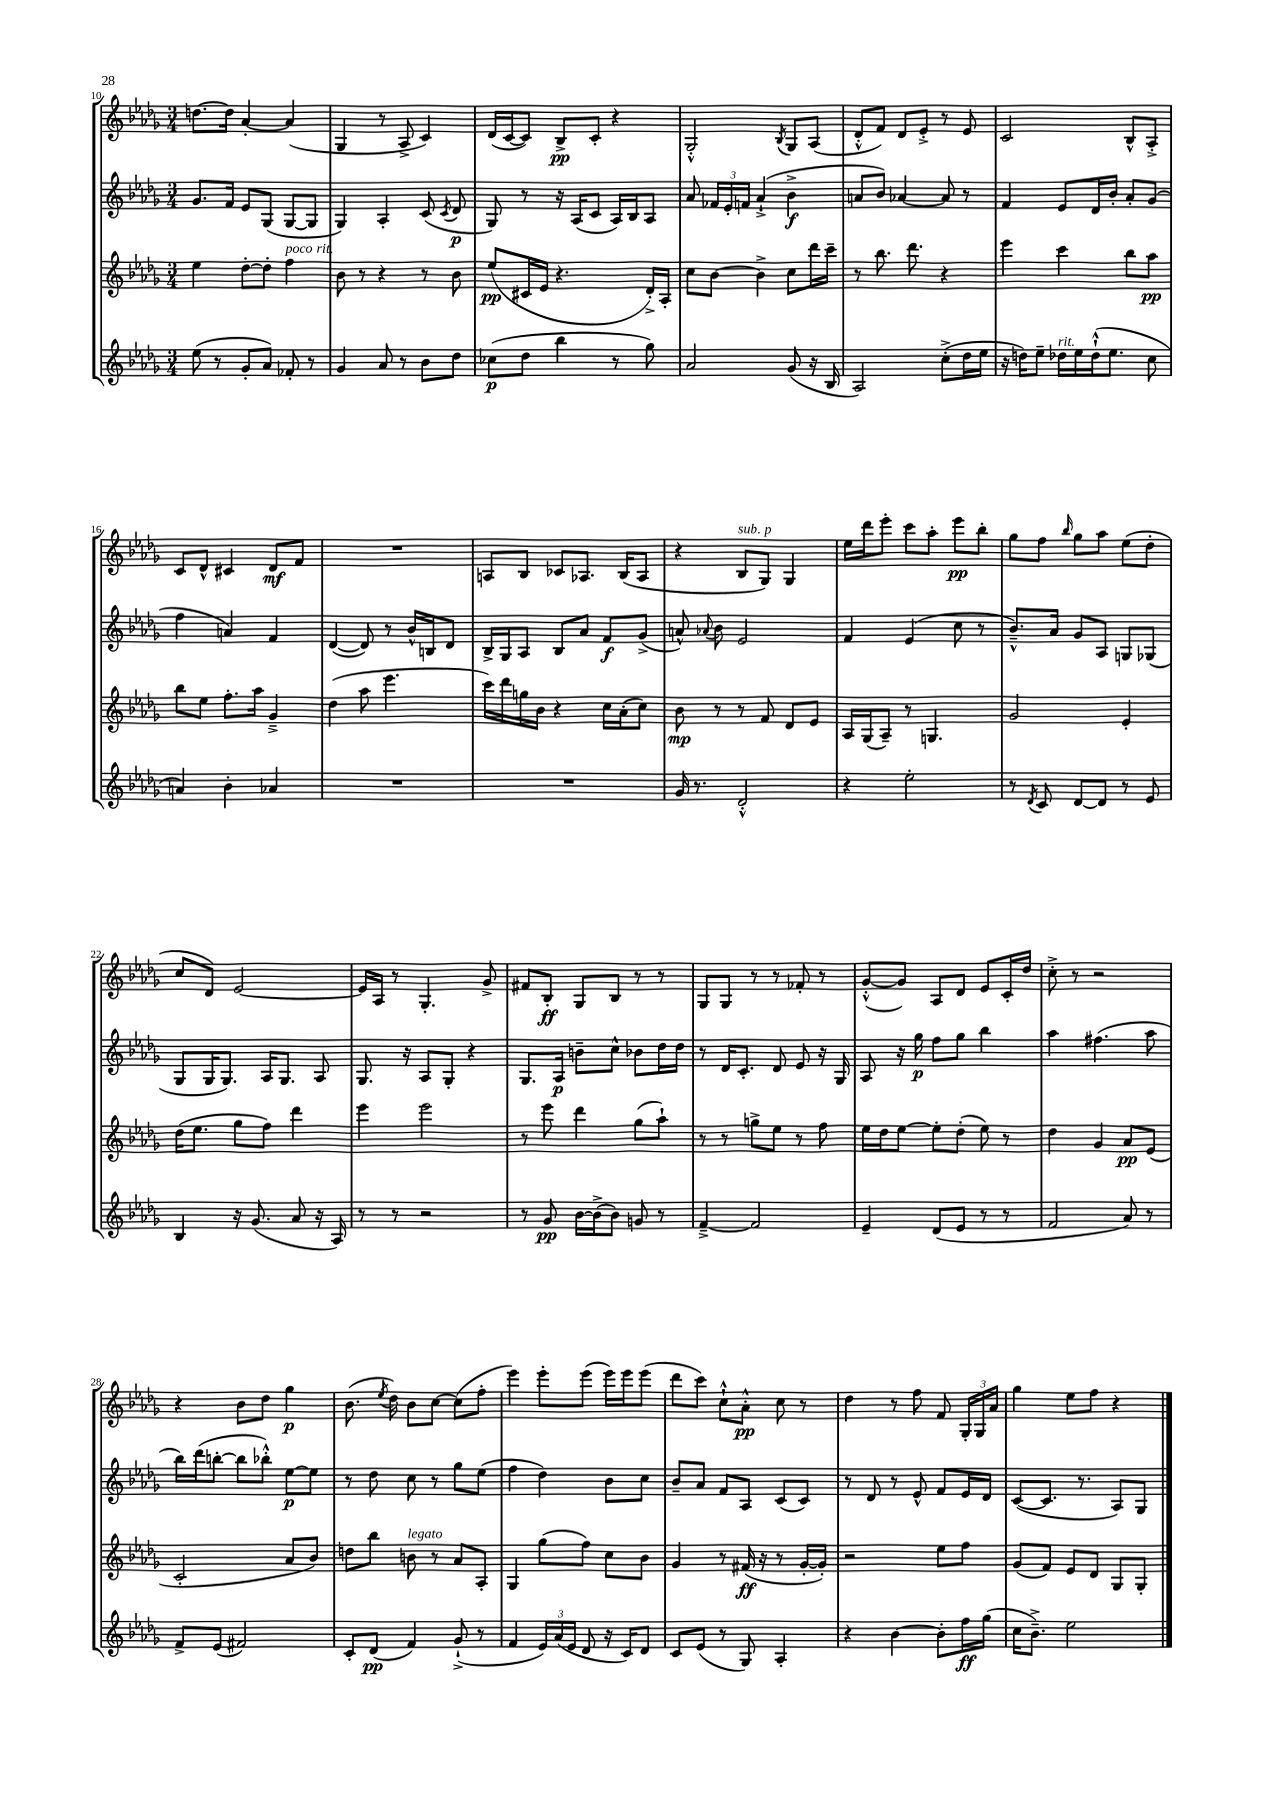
<<
\new StaffGroup <<
\new Staff = "s0" {
    \clef treble \key des \major \numericTimeSignature \time 3/4
    \autoBeamOff d''8.[~ d''16] aes'4~-. aes'4( |
    ges4 r8 aes8-> c'4) |
    des'16[( c'16~ c'8]) bes8[->\pp c'8]-. r4 |
    ges2-.-^ \acciaccatura { bes8 } ges8[ aes8]( |
    des'8[-.-^ f'8]) des'8[ ees'8]-.-> r8 ees'8 |
    c'2 bes8[-^ aes8]-.-> |
    c'8[ des'8]-^ cis'4 des'8[\mf f'8] |
    R2. |
    a8[ bes8] ces'8[ aes8.] bes16[( aes8] |
    r4 bes8[^\markup { \italic "sub. p" } ges8]) ges4 |
    ees''16[ des'''16 ees'''8]-. c'''8[ aes''8]-. ees'''8[\pp bes''8]-. |
    ges''8[ f''8] \grace { bes''16 } ges''8[ aes''8] ees''8[( des''8]-. |
    c''8[ des'8]) ees'2~ |
    ees'16[ aes16] r8 ges4.-. ges'8-> |
    fis'8[ bes8]-.\ff ges8[ bes8] r8 r8 |
    ges8[ ges8] r8 r8 fes'8-. r8 |
    ges'8[~-.-^( ges'8]) aes8[ des'8] ees'8[ c'16-. des''16] |
    c''8-.-> r8 r2 |
    r4 bes'8[ des''8] ges''4\p |
    bes'8.( \acciaccatura { ees''8 } des''16) bes'8[ c''8]~ c''8[( f''8]-. |
    ees'''4) ees'''8[-. ees'''8]( ees'''16[) ees'''16 ees'''8]( |
    des'''8[ c'''8]) c''8[-!-^ aes'8]-.-^\pp c''8 r8 |
    des''4 r8 f''8 f'8 \tuplet 3/2 { ges16[-. ges16 aes'16] } |
    ges''4 ees''8[ f''8] r4 \bar "|." |
}
\new Staff = "s1" {
    \clef treble \key des \major \numericTimeSignature \time 3/4
    \autoBeamOff ges'8.[ f'16] ees'8[ ges8]( ges8[~ ges8] |
    ges4) aes4-. c'8( \acciaccatura { c'8 } des'8\p |
    ges8) r8 r16 aes16[( c'8] aes16[) bes16 aes8] |
    aes'8 \tuplet 3/2 { fes'16[ ees'16-. f'16] } aes'4-!->( bes'4->\f |
    a'8[ bes'8]) aes'4~ aes'8 r8 |
    f'4 ees'8[ des'16 bes'16]-. aes'8[-. ges'8]( |
    f''4 a'4) f'4 |
    des'4~( des'8) r8 bes'16[-^ b16 des'8] |
    bes16[-> ges16 aes8] bes8[ aes'8] f'8[\f ges'8]->( |
    a'8-^) \appoggiatura { aes'8 } bes'8 ees'2 |
    f'4 ees'4( c''8 r8 |
    bes'8.[---^) aes'16] ges'8[ aes8] g8[ ges8]( |
    ges8[ ges16 ges8.]) aes16[ ges8.] aes8 |
    ges8. r16 aes8[ ges8]-. r4 |
    ges8.[ aes16]\p b'8[-- c''8]-^ bes'8[ des''16 des''16] |
    r8 des'16[ c'8.]-. des'8 ees'8 r16 ges16 |
    aes8 r16 ges''16\p f''8[ ges''8] bes''4 |
    aes''4 fis''4.( aes''8 |
    bes''16[) des'''16( b''8]~-. b''8[ bes''8]-.-^) ees''8[~\p ees''8] |
    r8 des''8 c''8 r8 ges''8[ ees''8]( |
    f''4 des''4) bes'8[ c''8] |
    bes'8[-- aes'8] f'8[ aes8] c'8[( c'8]) |
    r8 des'8 r8 ees'8-^ f'8[ ees'16 des'16] |
    c'8[~( c'8.] r8. aes8[) ges8] \bar "|." |
}
\new Staff = "s2" {
    \clef treble \key des \major \numericTimeSignature \time 3/4
    \autoBeamOff ees''4 des''8[~-. des''8]-. f''4^\markup { \italic "poco rit." } |
    bes'8 r8 r4 r8 bes'8 |
    ees''8[\pp( cis'16 ees'16] r4. des'16[-.->) aes16]-. |
    c''8[ bes'8]~ bes'4-> c''8[ des'''16 c'''16]-- |
    r8 bes''8. des'''8. r4 |
    ees'''4 c'''4 bes''8[ aes''8]\pp |
    bes''8[ ees''8] f''8.[-. aes''16] ges'4---> |
    des''4( aes''8 ees'''4. |
    c'''16[) des'''16 g''16 bes'16] r4 c''16[ aes'16-.( c''8]) |
    bes'8\mp r8 r8 f'8 des'8[ ees'8] |
    aes16[ ges16( aes8]--) r8 g4. |
    ges'2 ees'4-. |
    des''16[( ees''8.] ges''8[ f''8]) des'''4 |
    ees'''4 ees'''2 |
    r8 ees'''8 des'''4 ges''8[( aes''8]-!) |
    r8 r8 g''8[-> ees''8] r8 f''8 |
    ees''16[ des''16 ees''8]~ ees''8[-. des''8]-.( ees''8) r8 |
    des''4 ges'4 aes'8[\pp ees'8]( |
    c'2-. aes'8[ bes'8]) |
    d''8[ bes''8] b'8^\markup { \italic "legato" } r8 aes'8[ aes8]-. |
    ges4 ges''8[( f''8]) c''8[ bes'8] |
    ges'4 r8 fis'16\ff( r16 r8 ges'16[~-. ges'16]-.) |
    r2 ees''8[ f''8] |
    ges'8[( f'8]) ees'8[ des'8] ges8[ ges8]-. \bar "|." |
}
\new Staff = "s3" {
    \clef treble \key des \major \numericTimeSignature \time 3/4
    \autoBeamOff ees''8( r8 ges'8[-. aes'8]) fes'8-. r8 |
    ges'4 aes'8 r8 bes'8[ des''8] |
    ces''8[\p( des''8] bes''4 r8 ges''8) |
    aes'2 ges'8( r16 bes16 |
    aes2) c''8[-.->( des''16 ees''16] |
    r16 d''16[) ees''8]-- des''16[^\markup { \italic "rit." } ees''16 des''16-!-^( ees''8.] c''8 |
    a'4) bes'4-. aes'4 |
    R2. |
    R2. |
    ges'16 r8. des'2-.-^ |
    r4 ees''2-. |
    r8 \acciaccatura { des'8 } c'8 des'8[~ des'8] r8 ees'8 |
    bes4 r16 ges'8.( aes'8 r16 aes16) |
    r8 r8 r2 |
    r8 ges'8\pp bes'16[~ bes'16->( bes'8]) g'8 r8 |
    f'4~---> f'2 |
    ees'4-- des'8[( ees'8] r8 r8 |
    f'2 aes'8) r8 |
    f'8[-> ees'8]( fis'2) |
    c'8[-. des'8]\pp( f'4) ges'8-!->( r8 |
    f'4 \tuplet 3/2 { ees'16[) aes'16( ees'16] } des'8 r16 c'16[) des'8] |
    c'8[ ees'8]( r8 ges8) aes4-. |
    r4 bes'4~ bes'8[-. f''16\ff ges''16]( |
    c''16[ bes'8.]--->) ees''2 \bar "|." |
}
>>
>>
\layout { \context { \Score currentBarNumber = #10 } }
